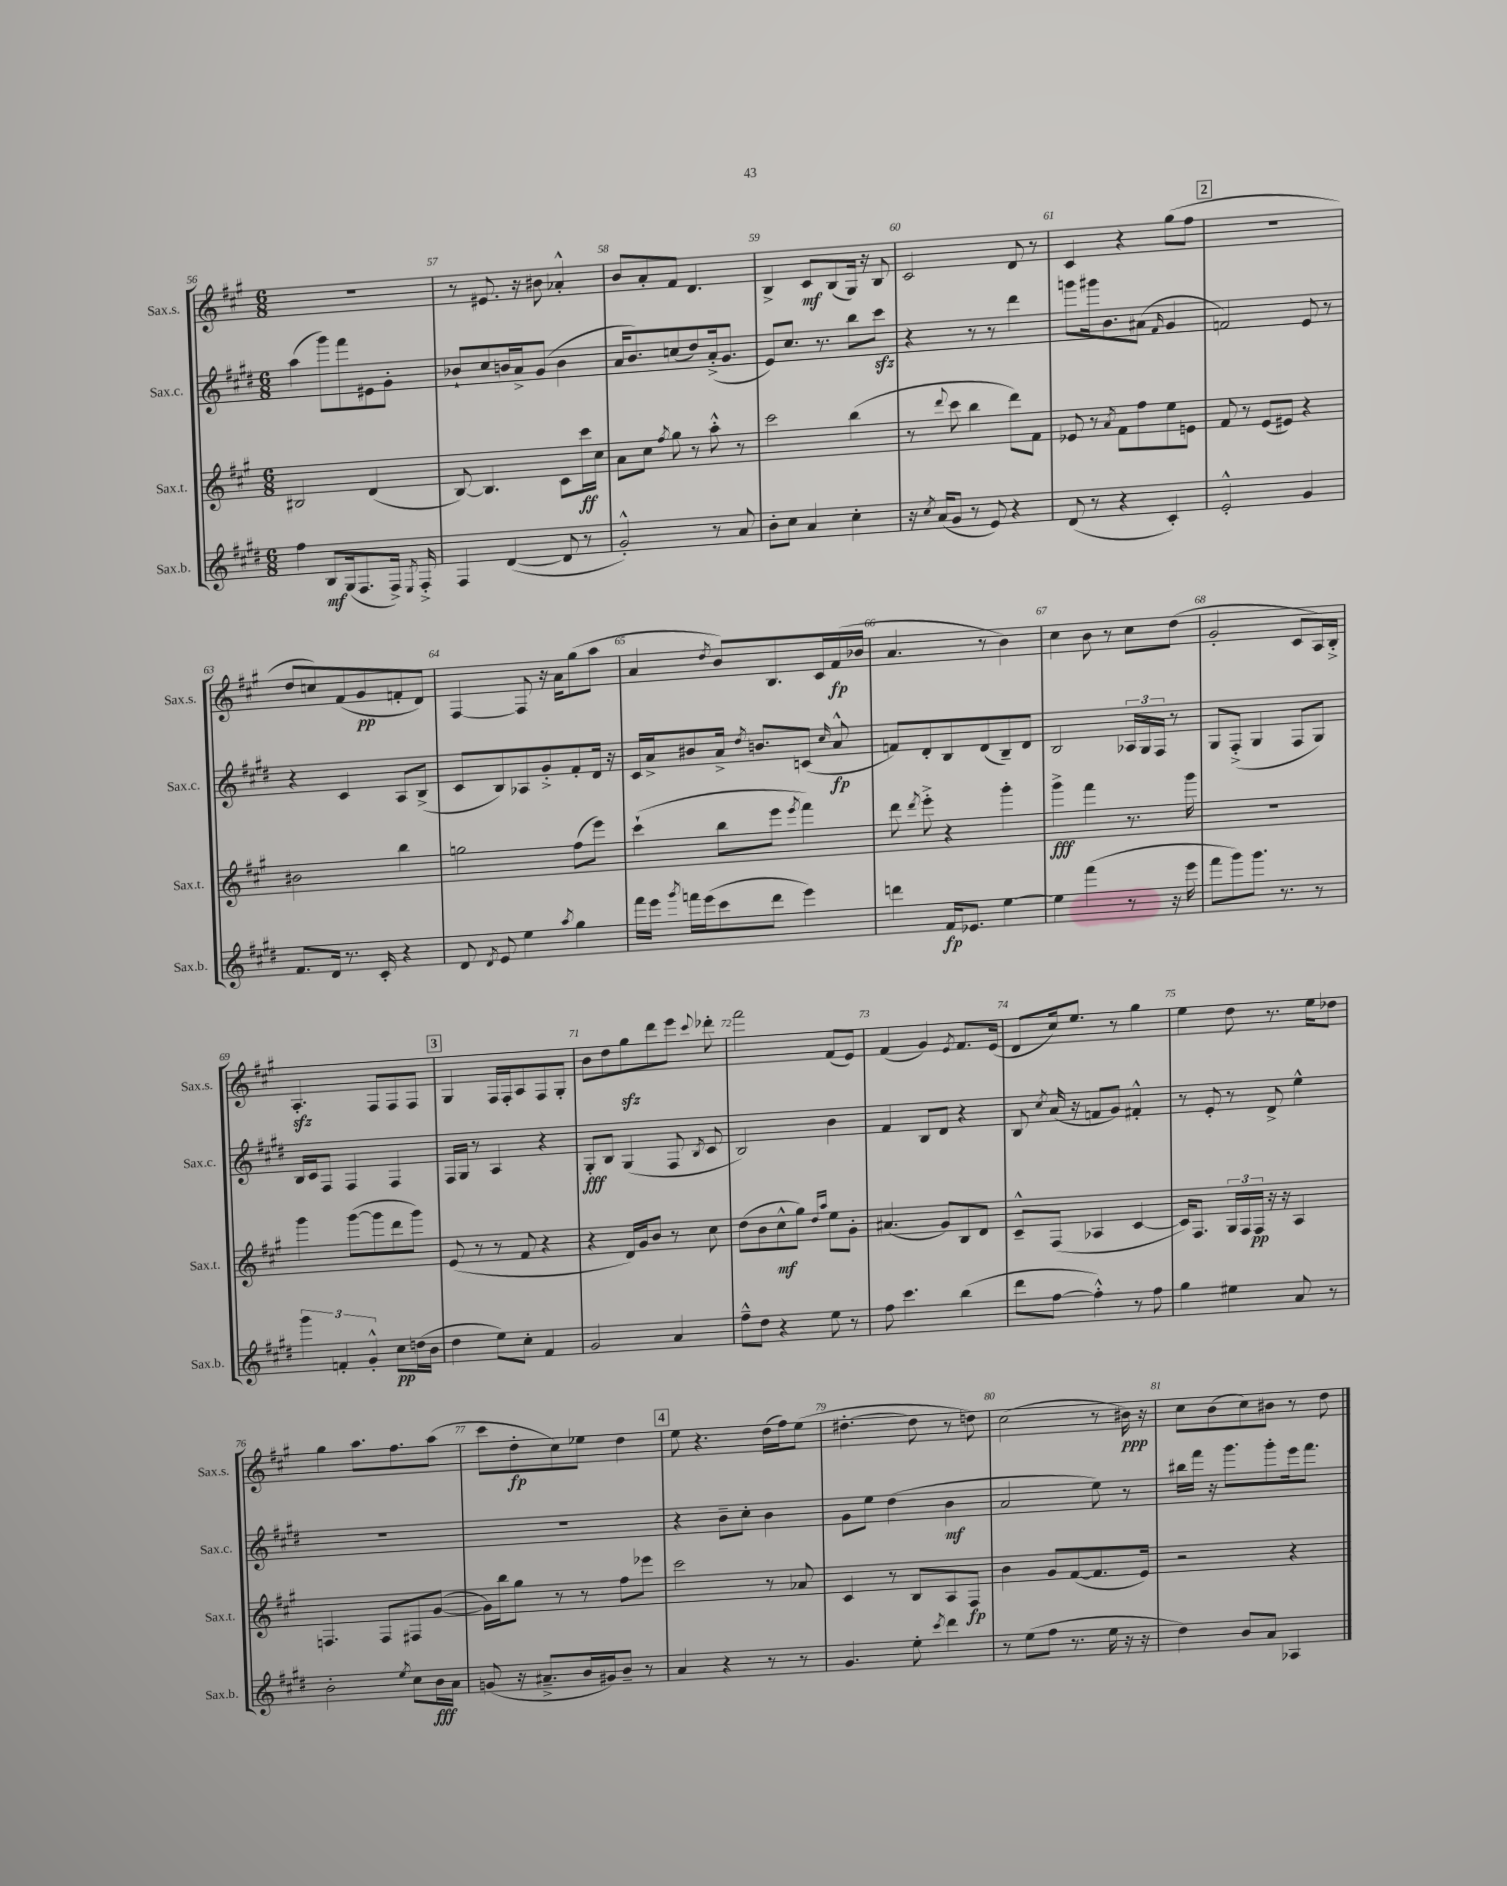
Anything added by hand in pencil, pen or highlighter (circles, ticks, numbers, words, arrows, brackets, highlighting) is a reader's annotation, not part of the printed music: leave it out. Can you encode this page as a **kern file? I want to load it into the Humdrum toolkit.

**kern	**kern	**kern	**kern
*staff4	*staff3	*staff2	*staff1
*clefG2	*clefG2	*clefG2	*clefG2
*k[f#c#g#d#]	*k[f#c#g#]	*k[f#c#g#d#]	*k[f#c#g#]
*M6/8	*M6/8	*M6/8	*M6/8
4ff#	2B#	(4aa	2.r
8B	.	8ggg#)	.
(16G#	.	8fff#	.
8.F#	.	.	.
.	(4d	8e#	.
16F#^)	.	8g#'	.
8qE	.	.	.
16F#'^	.	.	.
=	=	=	=
4F#	[8B)	8b-`	8r
.	4.B]	8cc#	8.e#
([4d#	.	16b	.
.	.	16a^	16r
.	.	(8g#	8b#
8d#]	8c#	4b	4a-'^^
8r	16ccc#	.	.
.	16cc#	.	.
=	=	=	=
2g#'^^)	8a	16a	8b
.	.	8.b)	.
.	8cc#	.	8a'
.	8qff#	.	.
.	8gg#	(8cc	8f#
.	8r	8dd#)	4.d
8r	8aa'^^	(16a'^	.
.	.	8.g#	.
8a	8r	.	.
=	=	=	=
8b'	2ccc#	8e)	4B^
8cc#	.	8.cc#	.
4a	.	.	8c#
.	.	8.r	.
.	.	.	(8B
4cc#'	(4bb	8bb	16G#)
.	.	.	16r
.	.	8ccc#	8B
=	=	=	=
16r	8r	4r	2c#
8qcc#	.	.	.
(16a	.	.	.
.	8qqddd	.	.
8g#	8ccc#	.	.
8r	4bb	8r	.
8e)	.	8r	.
4r	8ddd)	4ddd#	8d
.	8f#	.	8r
=	=	=	=
(8d#	8e-	8ggg	4c#
8r	8r	16ggg#	.
.	.	8.b	.
.	8qa	.	.
4r	8f#	.	4r
.	8ff#	(8a#	.
.	.	16qqf#	.
4c#')	8ee	4g#	(8gg#
.	8e	.	8ff#
=	=	=	=
2e'^^	8f#	2f)	2.r
.	8r	.	.
.	(8e	.	.
.	8e#)	.	.
4g#	4r	8e	.
.	.	8r	.
=	=	=	=
8.f#	2b#	4r	8dd
.	.	.	8cc)
16d#	.	.	.
8.r	.	4c#	(8f#
.	.	.	8g#
16c#'	.	.	.
4r	4bb	8A	8f'
.	.	(8B^	8d)
=	=	=	=
8d#	2gg	8c#	[4F#
8qd#	.	.	.
8e	.	8B)	.
4ee	.	8A-	8F#]
.	.	8g#'^	16r
.	.	.	16a
8qaa	.	.	.
4gg#	(8ff#	8f#'	(8gg#
.	8eee)	16d#	8aa
.	.	16r	.
=	=	=	=
16fff#	(4ccc#`	16c#	4a
16eee	.	16a^	.
8qggg#	.	.	.
16fff	.	8b#	.
(16eee	.	.	.
.	.	.	8qdd
8ccc#	8bb	16a^	8b)
.	.	8qdd#	.
.	.	8.b	.
8ddd#	8eee	.	8.B
.	8qeee	.	.
4eee)	4fff#)	(8c	.
.	.	.	16c#
.	.	16qqcc#	.
.	.	8a^^	(16f#
.	.	.	16b-
=	=	=	=
4ddd	8ddd	8f)	4.a
.	8qddd	.	.
.	8eee'^	8d#'	.
16f#	4r	8B	.
8.e-	.	.	.
.	.	(8d#	8r
[4ee	4ggg#'	8B~)	4b)
.	.	8d#	.
=	=	=	=
4ee]	4ggg#^	2B	4cc#
(4fff#	4fff#	.	8b
.	.	.	8r
8r	8.r	24A-	8cc#
.	.	24G#	.
.	.	24F#	.
16r	.	8r	(8dd
16eee	16ggg#	.	.
=	=	=	=
8fff#	2.r	8G#	2g#'
8ggg#)	.	(8F#'^	.
8.ggg#	.	4G#	.
8.r	.	.	.
.	.	8F#	8c#
8r	.	8G#)	16A)
.	.	.	16B'^
=	=	=	=
6ggg#	4ggg#	16B	4.A'
.	.	16c#	.
.	.	8F#	.
6f'	.	.	.
.	([8ggg#	4F#	.
6g#'^^	.	.	.
.	8ggg#]	.	8F#
8cc#	8ddd	4F#	8F#
(16dd	8ggg#)	.	8F#
16b	.	.	.
=	=	=	=
4dd#	(8e	16F#	4G#
.	.	16G#	.
.	8r	8r	.
8ee)	8r	4A	16F#
.	.	.	16F#'
8cc#'	8f#	.	8A
4f#	4r	4r	8F#
.	.	.	8G#'
=	=	=	=
2g#	4r	8G#'	8b
.	.	8B	8dd
.	16d)	(4G#	8gg#
.	16g#	.	.
.	8b	.	8ddd
4a	8r	8F#	8eee
.	.	8qB	8qqccc#
.	8cc#	8c#	8ddd-'
=	=	=	=
8ff#~^^	(8dd	2B)	2fff#
8dd#	8b	.	.
4r	8cc#^^	.	.
.	8gg#)	.	.
.	16qqdd	.	.
.	16qqaa	.	.
8ee	8ee	4b	(8f#
8r	8g#'	.	8e)
=	=	=	=
8ff#	(4.a#	4f#	(4f#
4.ccc#	.	.	.
.	.	8B	4g#)
.	8g#)	8d#	.
.	.	.	8qe
(4bb	8B	4r	8.f#
.	8d	.	.
.	.	.	(16e
=	=	=	=
8ddd#	8c#~^^	8B	8d
.	.	8qcc#	.
[8ff#	(8F#	(16a	16cc#)
.	.	16r	8.ee
4ff#'^^])	4A-	8f	.
.	.	8g#)	8r
8r	[4c#	4f#'^^	4gg#
8ff#	.	.	.
=	=	=	=
4gg#	16c#])	8r	4ee
.	8.F#	.	.
.	.	8e'	.
4ee#	24G#	8r	8dd
.	24F#	.	.
.	24F#	.	.
.	16r	8d#^	8.r
.	16r	.	.
8a	4A	4ee^^	.
.	.	.	16ee
8r	.	.	8dd-
=	=	=	=
2b'	4.F	2.r	4gg#
.	.	.	8.aa
.	8F	.	.
.	.	.	8.ff#
8qee	.	.	.
8cc#	8F#	.	.
16b	([8g#	.	(8aa
16a	.	.	.
=	=	=	=
(8g	16g#])	2.r	8ccc#
.	16bb	.	.
16r	8gg#	.	8dd'
8.a#~^	.	.	.
.	8r	.	8cc#)
16b	8r	.	8ee-
16g#)	.	.	.
8b~	8ff#	.	4dd
8r	8eee-	.	.
=	=	=	=
4a	2ccc#	4r	8ee
.	.	.	4.r
4r	.	8b~	.
.	.	8cc#'	.
8r	8r	4b	(16dd
.	.	.	16ff#)
8r	8a-	.	(8ee
=	=	=	=
4.g#	4c#	8g#	[4.dd#'
.	.	8ee	.
.	8r	(4dd#	.
8ee'	8B	.	8dd#]
8qccc#	.	.	.
4ddd#	8A	4b	8r
.	8F#	.	8dd)
=	=	=	=
8r	4b	2a	(2cc#
(8ee	.	.	.
8ff#	8g#	.	.
8.r	([8f#	.	.
.	8.f#]	8ee)	8r
16ee	.	.	.
16r	.	8r	16b#)
16r	16e)	.	16r
=	=	=	=
4dd#)	2r	16bb#	8cc#
.	.	16fff#	.
.	.	16r	(8b
.	.	8.ggg#	.
8b	.	.	8cc#)
8a	.	8ggg#'	8b#
4A-	4r	16eee	8r
.	.	8.fff#	.
.	.	.	8dd
==	==	==	==
*-	*-	*-	*-
